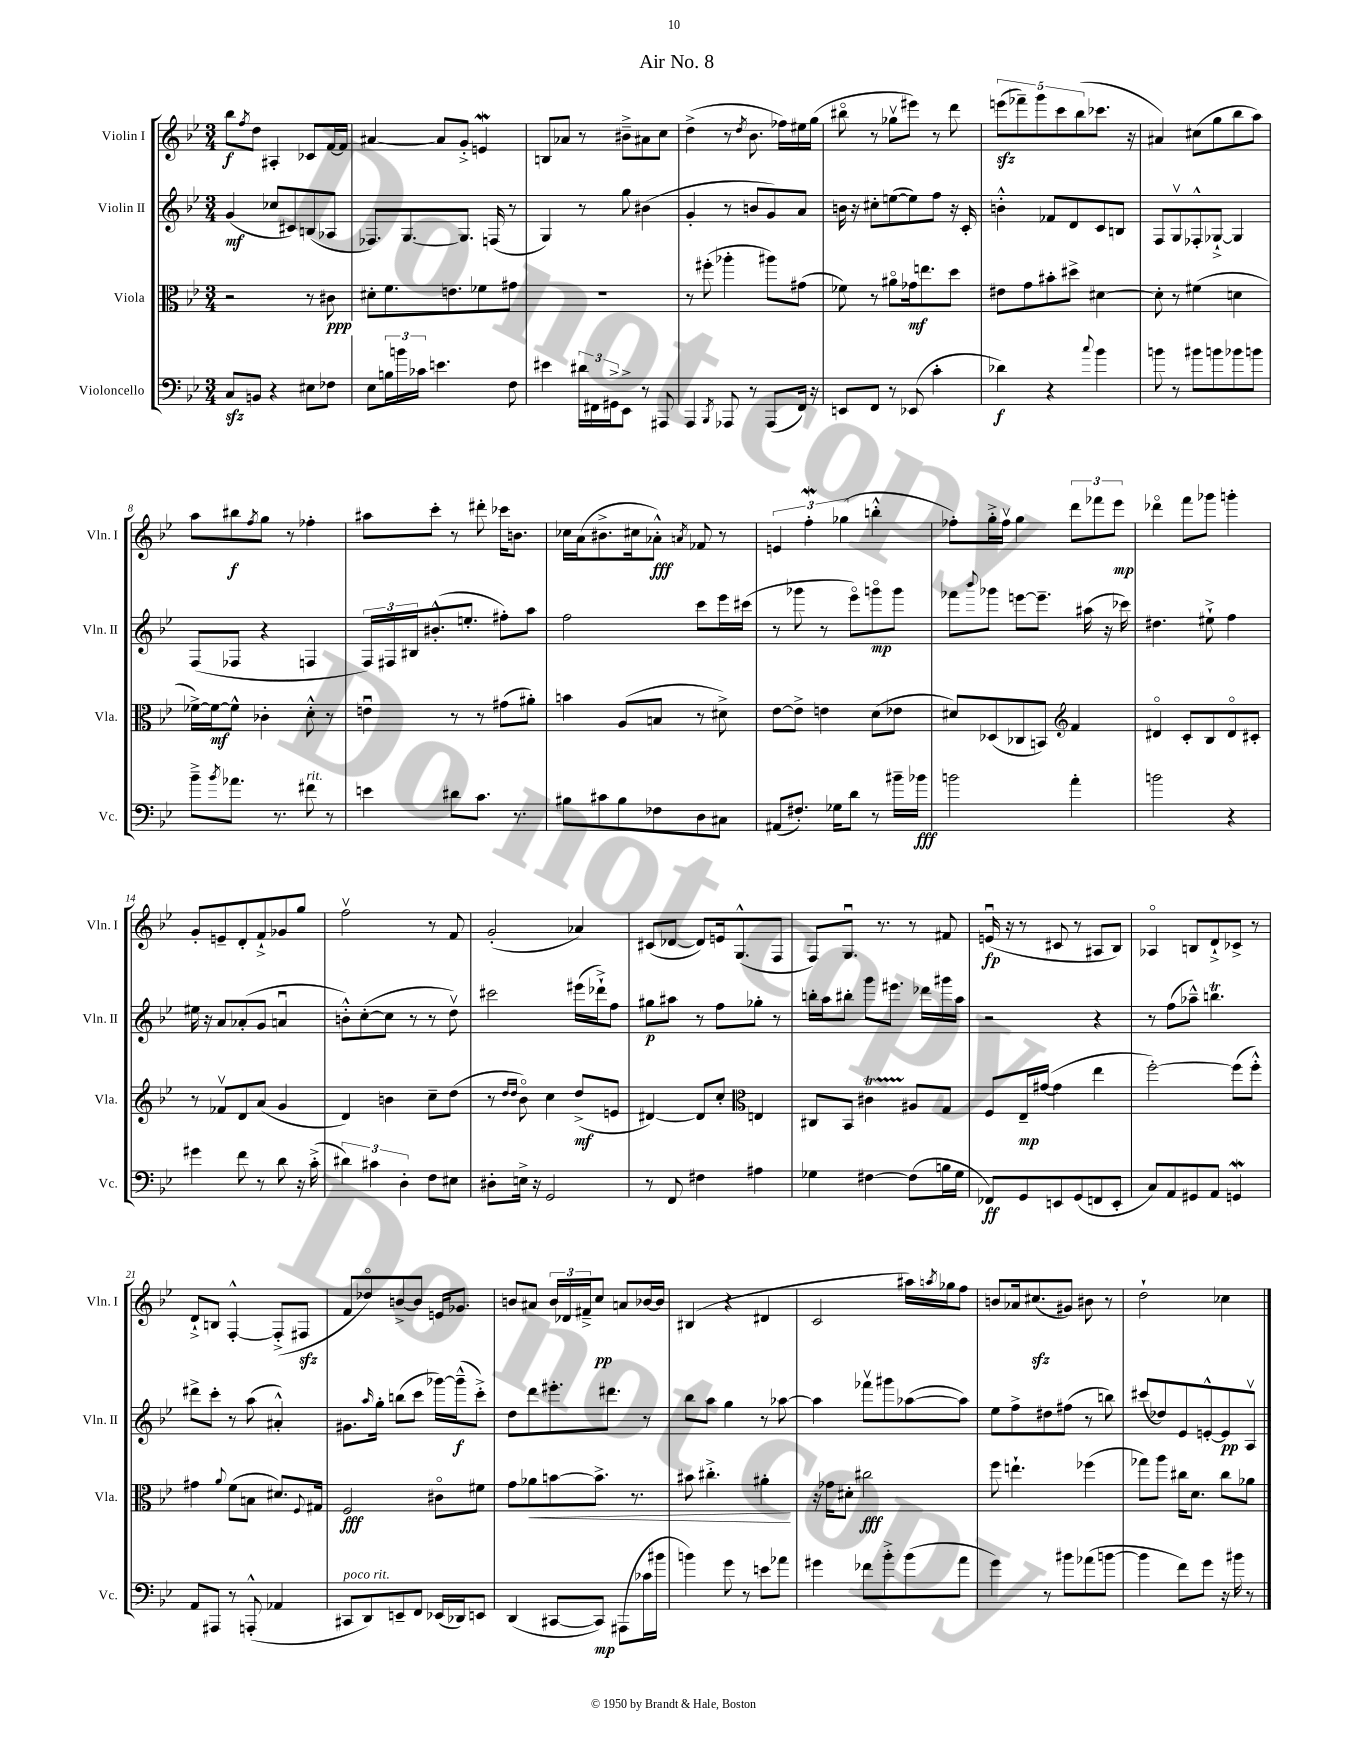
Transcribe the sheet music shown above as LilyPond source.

\header { title = "Air No. 8" }
<<
\new StaffGroup <<
\new Staff = "s0" \with { instrumentName = "Violin I" shortInstrumentName = "Vln. I" } {
    \clef treble \key bes \major \numericTimeSignature \time 3/4
    bes''8\f \acciaccatura { f''8 } d''8 ais4-. ces'8 f'16~ f'16 |
    ais'4~ ais'8 g'8-.-> e'4\mordent |
    b8 aes'8 r8 bis'8---> ais'8 c''8 |
    d''4->( r8 \acciaccatura { d''8 } bes'8. fes''16) eis''16 g''16( |
    bis''8\flageolet r8 ges''8\upbow eis'''8) r8 d'''8 |
    \tuplet 5/4 { e'''8\sfz( fes'''8--) g'''8 c'''8 bes''8( } ces'''8. r16 |
    ais'4) cis''8( g''8 bes''8 a''8) |
    a''8 bis''8\f \acciaccatura { f''8 } g''8 r8 fes''4-. |
    ais''8 c'''8-. r8 dis'''8-. ces'''16 b'8. |
    ces''16 a'16( bis'8.-> cis''16 aes'8-.-^\fff) \acciaccatura { a'8 } fes'8 r8 |
    \tuplet 3/2 { e'4 f''4-.\mordent ges''4( } b''4-.-^ |
    fes''8-.) g''16-.-> fes''16\upbow g''4 \tuplet 3/2 { d'''8 fes'''8 ees'''8\mp } |
    des'''4\flageolet f'''8 ges'''8 g'''4-. |
    g'8-. e'8-- d'8-. f'8-!-> ges'8 g''8 |
    f''2\upbow r8 f'8 |
    g'2-.( aes'4) |
    cis'8( des'8~ des'8) e'16 g8.-^( f8 |
    f8) g8.\downbow r8. r8 fis'8 |
    e'16\downbow\fp( r16 r8 cis'8 r8 ais8 bes8) |
    aes4\flageolet b8 d'8-!-> ces'8-> r8 |
    d'8-!-> b8 f4~-.-^ f8-.->( fis8\sfz |
    f'8 des''8\flageolet) b'8~-> b'8 e'16 ges'8. |
    b'8 ais'8 \tuplet 3/2 { b'16 des'16 fis'16---> } c''8\pp a'8 bes'16~ bes'16 |
    bis4( r4 dis'4 |
    c'2 ais''16) \acciaccatura { a''8 } ges''16 f''8 |
    b'8 aes'16 cis''8.\sfz( gis'8) bis'8 r8 |
    d''2-! ces''4 \bar "|." |
}
\new Staff = "s1" \with { instrumentName = "Violin II" shortInstrumentName = "Vln. II" } {
    \clef treble \key bes \major \numericTimeSignature \time 3/4
    g'4\mf( ces''8 cis'8) b8( aes8 |
    fes8.) g8.~ g8. f16( r8 |
    g4) r8 g''8 bis'4( |
    g'4-. r8 b'8 g'8) a'8 |
    b'16 r16 cis''8-. e''8~( e''8) f''8 r16 c'16-. |
    b'4-.-^ fes'8 d'8 c'8 b8 |
    f8 g8\upbow fes8-.-^ ges8~-!-> ges4 |
    f8( fes8 r4 f4 |
    \tuplet 3/2 { f16) fis16 bis16 } bis'8.-.-^( e''8.-. fis''8-.) a''8 |
    f''2 c'''8 ees'''16 cis'''16( |
    r8 ges'''8 r8 ees'''8\flageolet) g'''8\flageolet\mp g'''8 |
    fes'''8 \appoggiatura { bes'''8 } ges'''8 e'''8~ e'''8.-- ais''16( r16 ces'''16) |
    dis''4. eis''8-!-> f''4 |
    eis''16 r16 a'8 aes'8-.( g'8 a'4\downbow |
    b'8-.-^) c''8~-.( c''8 r8 r8 d''8\upbow) |
    cis'''2 eis'''16( des'''16-!->) f''8 |
    gis''8\p ais''8 r8 f''8 ges''8-. r8 |
    b''16-. a''16 bis''8-. g'''8 eis'''8. des'''16 gis'''16 a''16 |
    r2 r4 |
    r8 f''8( aes''8---^) b''4.\trill |
    dis'''8-> c'''8-. r8 a''8( ais'4-.-^) |
    gis'8. \grace { a''16 } g''16-. b''8( c'''8 ges'''16~) ges'''16---^\f( c'''8-.->) |
    d''8 d'''8 eis'''8.-. dis'''8. r8 |
    bes''8 a''8 g''4 r8 aes''8~ |
    aes''4 fes'''8\upbow gis'''8 aes''8~( aes''8) |
    ees''8 f''8-> dis''8 fis''8( r8 b''8) |
    cis'''8( des''8) ees'8 e'8~-.-^ e'8\pp a8\upbow \bar "|." |
}
\new Staff = "s2" \with { instrumentName = "Viola" shortInstrumentName = "Vla." } {
    \clef alto \key bes \major \numericTimeSignature \time 3/4
    r2 r8 cis'8\ppp |
    dis'8-. f'8. e'8. fes'8 gis'8 |
    R2. |
    r8 fis''8-.( aes''4-. ais''8) gis'8( |
    fes'8) r8 ais'8\flageolet ges'16\mf e''8. d''8 |
    eis'8 g'8 bis'8-. dis''8-> dis'4~ |
    dis'8-. r8 fis'4( d'4 |
    fes'16~->) fes'16~\mf fes'8-^ ces'4-. d'8-.-^ r8 |
    e'4\downbow r8 r8 gis'8( ais'8-.) |
    b'4 a8( b8 r8 dis'8->) |
    ees'8~ ees'8-> e'4 d'8( ees'8 |
    dis'8) des8( ces8 b,8) \clef treble f'4 |
    dis'4\flageolet c'8-. bes8 dis'8\flageolet cis'8-. |
    r8 fes'8\upbow d'8 a'8( g'4 |
    d'4) b'4 c''8-- d''8( |
    r8 \grace { d''16 d''16 } bes'8\flageolet) c''4 d''8->\mf( e'8 |
    dis'4~) dis'8 c''8-. \clef alto e4 |
    cis8 bes,8 cis'4\startTrillSpan ais8\stopTrillSpan g8 |
    f8 ees16--\mp gis'16~( gis'4 ees''4 |
    f''2~-.) f''8( f''8-.-^) |
    gis'4 \appoggiatura { a'8 } f'8( b8 dis'8.) \appoggiatura { f8 } gis16 |
    f2\fff cis'8\flageolet fis'8 |
    g'8 aes'8\< b'8~ b'8.-> r8. |
    bis'8 cis''4.-.-> ais'4-.\! |
    r16 ges'16 dis'8-. cis''2\fff |
    f''8 e''4.-! fes''4( |
    ges''8) a''8 cis''16 d'8. cis''8 aes'8 \bar "|." |
}
\new Staff = "s3" \with { instrumentName = "Violoncello" shortInstrumentName = "Vc." } {
    \clef bass \key bes \major \numericTimeSignature \time 3/4
    c8\sfz b,8 r4 eis8 fes8 |
    ees8 \tuplet 3/2 { b16 b'16 ces'16 } e'4. f8 |
    eis'4 \tuplet 3/2 { dis'16 fis,16 gis,16-> } ees,8-> r8 ais,,8 |
    a,,4 \acciaccatura { bes,,8 } aes,,8 r8 aes,,8( f,16) r16 |
    e,8 f,8 r8 ees,8( c'4-. |
    des'4\f) r4 \appoggiatura { c''8 } bes'4 |
    b'8 r8 bis'8 b'8 bes'8 b'8 |
    bes'8---> \acciaccatura { bes'8 } aes'8. r8. fis'8^\markup { \italic "rit." } r8 |
    e'4 dis'8 c'8. r8. |
    bis8 cis'8 bis8 fes8 d8 cis8 |
    ais,8( fis8.-.) ges16 d'8 r8 bis'16-- bes'16\fff |
    b'2 a'4-. |
    b'2 r4 |
    gis'4 f'8 r8 d'8 r16 c'16-.->( |
    \tuplet 3/2 { dis'4) cis'4 d4-. } f8 eis8 |
    dis8-. e16-> r16 g,2 |
    r8 f,8 fis4 ais4 |
    ges4 fis4~ fis8( b16 ges16 |
    fes,8\ff) g,8 e,8 g,8( f,8 e,8-. |
    c8) a,8 gis,8 a,8 g,4\mordent |
    a,8 ais,,8 r8 a,,8-.-^( aes,4 |
    cis,8^\markup { \italic "poco rit." } d,8) e,8-- f,8 ees,16( des,16) e,8 |
    d,4( cis,8~ cis,8\mp) ais,,8( ces'16 bis'16 |
    b'4) g'8 r8 e'8 aes'8 |
    gis'4 fes'8 bes'8-.-> bes'8( a'8 |
    g'4) r8 bis'8 aes'8( b'8~ |
    b'4 f'8) g'8 r16 bis'16 r8 \bar "|." |
}
>>
>>
